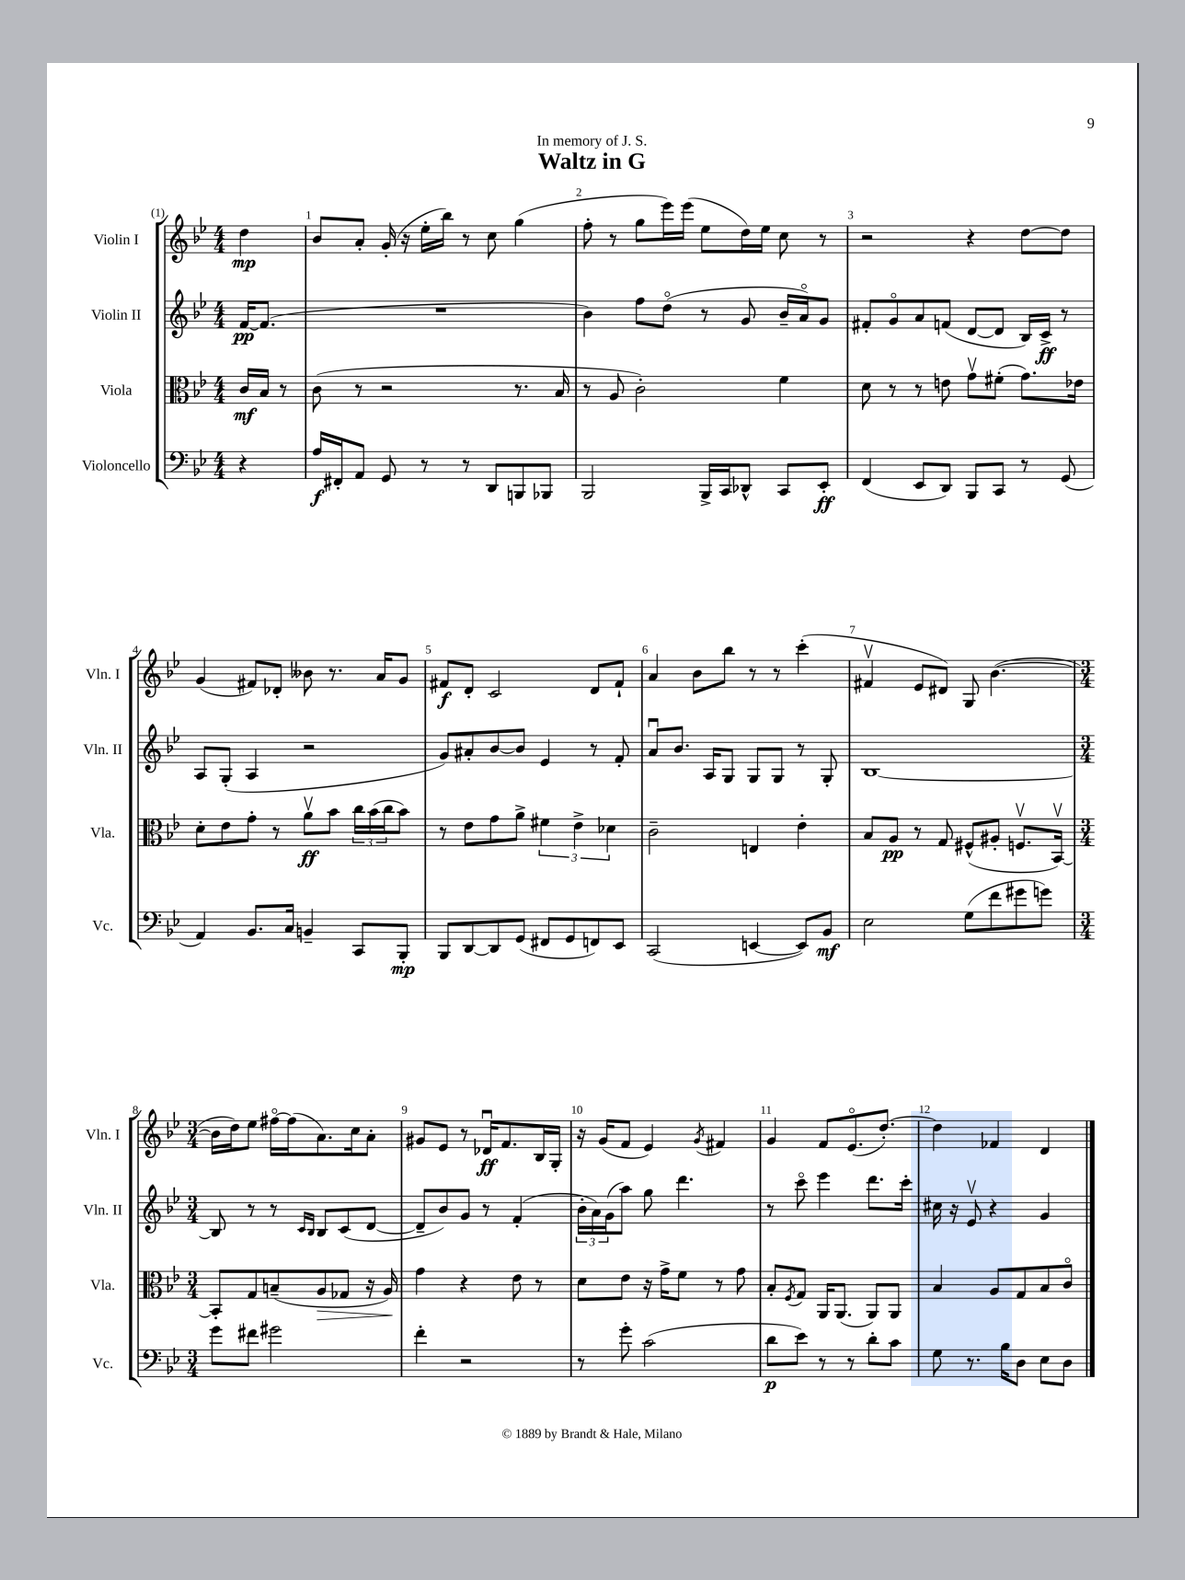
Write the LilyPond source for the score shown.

\header { title = "Waltz in G" dedication = "In memory of J. S." }
<<
\new StaffGroup <<
\new Staff = "s0" \with { instrumentName = "Violin I" shortInstrumentName = "Vln. I" } {
    \clef treble \key bes \major \numericTimeSignature \time 4/4 \partial 4
    d''4\mp |
    bes'8 a'8-. g'16-.( r16 ees''16-. bes''16) r8 c''8 g''4( |
    f''8-. r8 g''8 ees'''16) ees'''16( ees''8 d''16) ees''16 c''8 r8 |
    r2 r4 d''8~ d''8 |
    g'4( fis'8) des'8-. beses'8 r8. a'16 g'8 |
    fis'8\f d'8-. c'2 d'8 fis'8-! |
    a'4 bes'8 bes''8 r8 r8 c'''4-.( |
    fis'4\upbow ees'8 dis'8) g8 bes'4.~( |
    \numericTimeSignature \time 3/4 bes'16 d''16) ees''8 fis''16~\flageolet fis''16( a'8.) c''16 a'8-. |
    gis'8 ees'8 r8 des'16\downbow\ff f'8. bes16 g16-. |
    r16 g'16( f'8 ees'4) \acciaccatura { g'8 } fis'4 |
    g'4 f'8 ees'8.\flageolet( d''8.~-.) |
    d''4 fes'4 d'4 \bar "|." |
}
\new Staff = "s1" \with { instrumentName = "Violin II" shortInstrumentName = "Vln. II" } {
    \clef treble \key bes \major \numericTimeSignature \time 4/4 \partial 4
    f'16~\pp f'8.( |
    R1 |
    bes'4) f''8 d''8\flageolet( r8 g'8 bes'16-- a'16\flageolet) g'8 |
    fis'8-. g'8\flageolet a'8 f'8( d'8~ d'8 bes16) c'16->\ff r8 |
    a8 g8-.( a4 r2 |
    g'8) ais'8-. bes'8~ bes'8 ees'4 r8 f'8-. |
    a'8\downbow bes'8. a16 g8 g8 g8 r8 g8-. |
    bes1~ |
    \numericTimeSignature \time 3/4 bes8 r8 r8 \grace { c'16 bes16 } bes8 c'8( d'8~ |
    d'8-- bes'8) g'8 r8 f'4-.( |
    \tuplet 3/2 { bes'16-. a'16) g'16( } a''8) g''8 d'''4. |
    r8 c'''8\flageolet ees'''4 d'''8. c'''16-. |
    cis''16 r16 ees'8\upbow r4 g'4 \bar "|." |
}
\new Staff = "s2" \with { instrumentName = "Viola" shortInstrumentName = "Vla." } {
    \clef alto \key bes \major \numericTimeSignature \time 4/4 \partial 4
    c'16\mf bes16 r8 |
    c'8( r8 r2 r8. bes16 |
    r8 a8 c'2-.) f'4 |
    d'8 r8 r8 e'8 g'8\upbow fis'8-.( g'8.) ees'16 |
    d'8-. ees'8 g'8-. r8 a'8\upbow\ff bes'8 \tuplet 3/2 { c''16 bes'16( c''16 } bes'8) |
    r8 ees'8 g'8 a'8-> \tuplet 3/2 { fis'4 ees'4-> des'4 } |
    c'2-- e4 ees'4-. |
    bes8 a8\pp r8 g8 fis8-^( ais8-. f8.\upbow bes,16~\upbow) |
    \numericTimeSignature \time 3/4 bes,8-. g8 b8--( a8\> ges8 r16 a16\!) |
    g'4 r4 ees'8 r8 |
    d'8 ees'8 r16 g'16-> f'8 r8 g'8 |
    bes8-. \acciaccatura { f8 } g8 a,16 a,8.( a,8) a,8 |
    bes4 a8 g8 bes8 c'8\flageolet \bar "|." |
}
\new Staff = "s3" \with { instrumentName = "Violoncello" shortInstrumentName = "Vc." } {
    \clef bass \key bes \major \numericTimeSignature \time 4/4 \partial 4
    r4 |
    a16\f fis,16-. a,8 g,8 r8 r8 d,8 b,,8 bes,,8 |
    bes,,2 bes,,16-> c,16 des,8-^ c,8 ees,8-.\ff |
    f,4( ees,8 d,8) bes,,8 c,8 r8 g,8( |
    a,4) bes,8. c16 b,4-- c,8 bes,,8-.\mp |
    bes,,8 d,8~ d,8 g,8( fis,8 g,8 f,8) ees,8 |
    c,2( e,4~ e,8) bes,8\mf |
    ees2 g8( f'8 gis'8 g'8) |
    \numericTimeSignature \time 3/4 g'8 fis'8 gis'2 |
    f'4-. r2 |
    r8 g'8-. c'2( |
    d'8\p ees'8) r8 r8 d'8-. c'8 |
    g8 r8. bes16 d8 ees8 d8 \bar "|." |
}
>>
>>
\layout { \context { \Score \override BarNumber.break-visibility = ##(#f #t #t) barNumberVisibility = #all-bar-numbers-visible } }
